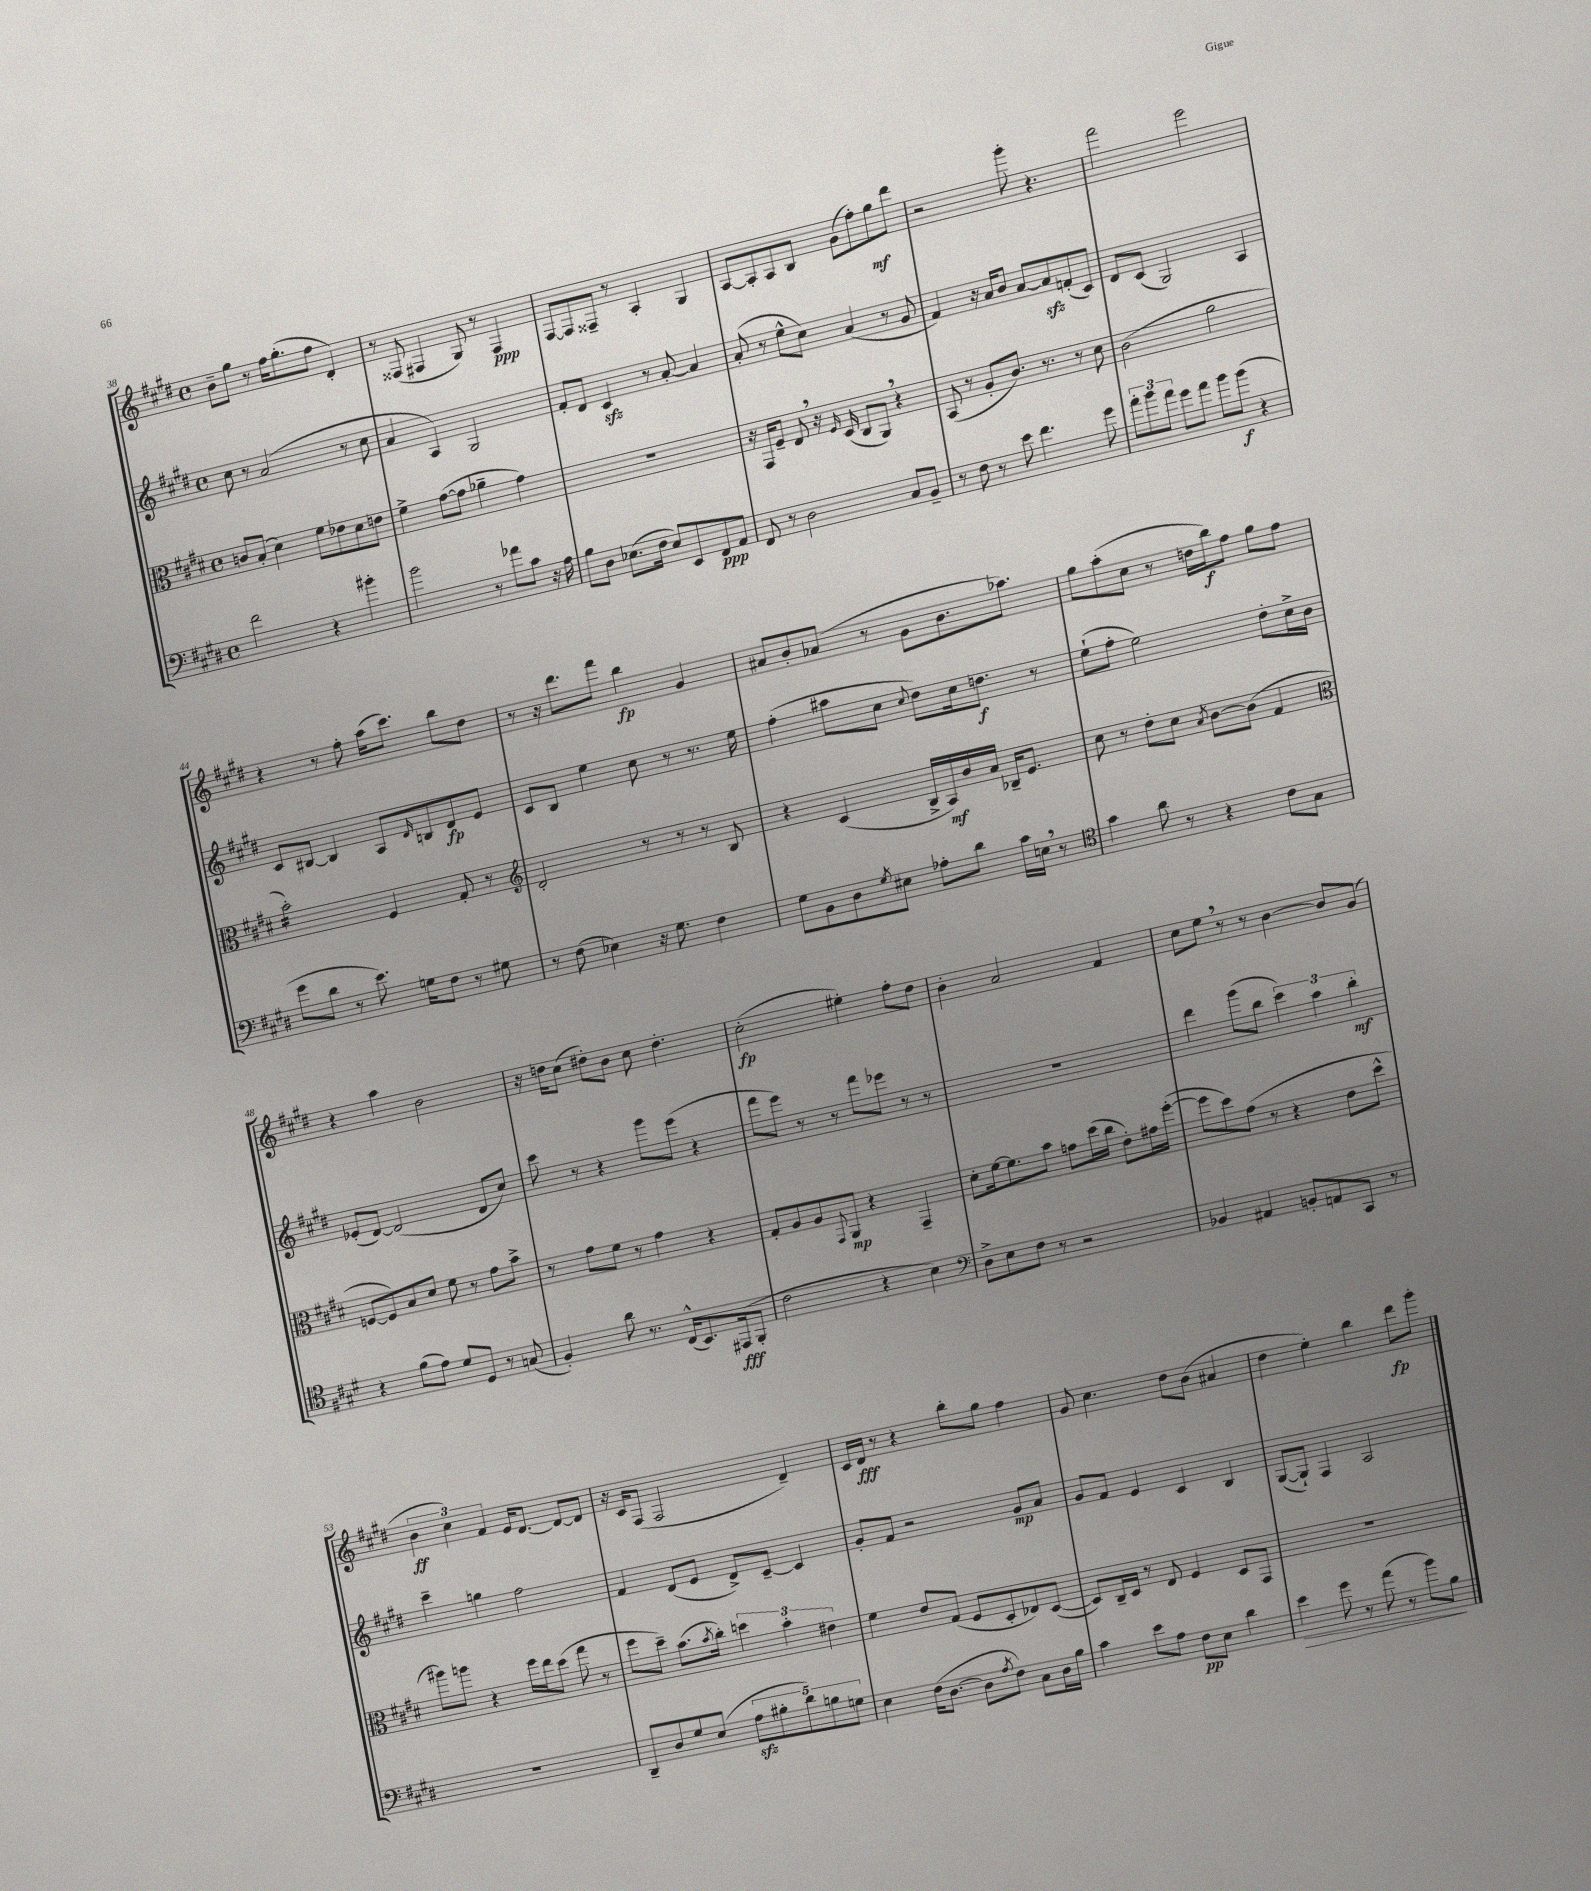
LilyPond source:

<<
\new StaffGroup <<
\new Staff = "s0" {
    \clef treble \key e \major \defaultTimeSignature \time 4/4
    b'8-- gis''8 r8 fis''16 gis''8.-.( fis''8 dis'4-.) |
    r8 fisis8( fis4 gis8) r8 fis4\ppp |
    fis8~ fis8 fisis8-- r8 a4-. gis4 |
    a8~ a8-. a8 b8 gis'8( fis''8-.) gis''8\mf dis'''8 |
    r2 gis'''8-. r4. |
    fis'''2 e'''2 |
    r4 r8 fis''8-. a''16( cis'''8.) b''8 dis''8 |
    r8 r16 dis'''8. fis'''8 b''4\fp gis'4 |
    ais'8 b'8-. aes'8( r8 gis'8 b'8. aes''8.) |
    gis''8 a''8-.( cis''8 r8 d''16 b''16\f) fis''8 gis''8 fis''8 |
    r4 a''4 b'2 |
    r16 d''16 cis''8( dis''8-.) b'8 cis''8 dis''4.-. |
    cis''2-.\fp( eis''4-.) fis''8-. dis''8 |
    b'4-. a'2 fis'4 |
    cis''8 e''8 \breathe r8 r8 b'4~ b'8 gis'8( |
    \tuplet 3/2 { b'4\ff cis''4) fis'4 } e'16 dis'8.~ dis'8~ dis'8 |
    r16 cis'16 fis8( fis2 dis'4--) |
    cis'16 dis'16\fff r8 r4 b''8-. gis''8 fis''4 |
    gis'8 cis''4. dis''8 b'8( ais'4 |
    dis''4 e''4-.) b''4 dis'''8\fp gis'''8-. \bar "|." |
}
\new Staff = "s1" {
    \clef treble \key e \major \defaultTimeSignature \time 4/4
    cis''8 r8 a'2( r8 cis''8 |
    a'4 a4) gis2 |
    fis'8-. dis'8 cis'4\sfz r8 a'8~-. a'4 |
    a'8-.( r8 e''8-^ cis''8) a'4( r8 gis'8 |
    fis'4) r16 a'16 b'8 a'8~ a'8\sfz f'8-.( cis'8) |
    dis'8 cis'8( gis2) a4 |
    cis'8 bis8~ bis4 a8 \grace { dis'16 } b8 dis'8\fp e'8 |
    cis'8 b8 e''4 cis''8 r8 r8. e''16 |
    fis''4-.( ais''8 cis''8 \appoggiatura { cis''8 } dis''8) cis''16 d''8.\f r8 |
    e''8-!( fis''8-. e''2) dis''8-. cis''16-> b'16 |
    ees'8-.( dis'8~) dis'2( dis'8 cis''8) |
    cis'''8 r8 r4 gis'''8 e'''8( r4 |
    fis'''8 e'''8) r8 r8 fis'''8 ees'''8 r8 r8 |
    R1 |
    dis'''4 gis'''8( b''8 \tuplet 3/2 { cis'''4) a''4 b''4-.\mf } |
    cis'''4-- g''4 fis''2 |
    fis'4 dis'8( e'8 dis'8->) cis'8~-- cis'4 |
    gis'8-. fis'8 r2 gis'8\mp a'8 |
    gis'8 fis'8 e'4 cis'4 b4 |
    gis8~( gis8-!) fis4 a2 \bar "|." |
}
\new Staff = "s2" {
    \clef alto \key e \major \defaultTimeSignature \time 4/4
    c'8 b8-.( dis'4) fis'8 ees'8 dis'8 e'8 |
    fis'4-> gis'8~( gis'8 aes'4-- gis'4) |
    R1 |
    r16 gis,16 fis8-- e8 \breathe r16 \grace { fis16 } dis16( cis8 a,8) \breathe r4 |
    b,8( r8 a8-. cis'8.) r8. r8 dis'8 |
    cis'2( a'2 |
    b'2:16-.) fis4 gis8-. r8 |
    \clef treble dis'2-. r8 r8 r8 b8 |
    r4 cis'4( b16-> a16\mf) b'16 a'16 bes16-- e'8. |
    cis''8 r8 dis''8-. cis''8 \acciaccatura { a'8 } b'8~ b'8( fis'4 |
    \clef alto f8~ f8) b8 dis'8 fis'8 r8 gis'8 b'8-> |
    r8 gis'8 fis'8 r8 gis'4 r4 |
    gis8-. a8 a8 \appoggiatura { gis,8 } a,8\mp r4 gis,4-- |
    dis'8-. fis'16~ fis'8. b'8 g'8 dis''16( cis''16 e'8-.) gis'16 fis''16~-.( |
    fis''8 dis''8) gis'8( r8 r4 e'8 dis''8-^ |
    ais''8) a''8 r4 fis''16 e''16 dis''8( gis''8 r8 |
    fis''8 dis''8--) b'8.( \acciaccatura { b'8 } cis''16-.) \tuplet 3/2 { d''4 b'4-. eis'4 } |
    fis'4 e'8 gis8( fis8 dis8-. ees8) dis8~( |
    dis8) cis16-- dis16 r8 e8 fis4 dis8 gis,8 |
    R1 \bar "|." |
}
\new Staff = "s3" {
    \clef bass \key e \major \defaultTimeSignature \time 4/4
    fis'2 r4 bis'4-. |
    b'2 r8 aes'8 cis'8 r16 a16 |
    b8 dis8 ees8.( fis16 ees8) e,8 fis,8\ppp a,8 |
    fis,8 r8 dis2 cis8 b,8-- |
    r8 fis8 r8 e'8 fis'4. gis'8 |
    \tuplet 3/2 { a'8-. b'8 a'8 } gis'8 a'8 b'8 b'8\f( r4 |
    gis'8 dis'8 r8 e'8.) g16 fis8 r8 gis8 |
    r8 fis8( ees4) r16 gis8. fis4 |
    gis8 b,8 dis8 \acciaccatura { gis8 } eis8 aes8-. dis'8 cis'16 e16 \breathe r8 |
    \clef tenor gis'4 a'8 r8 r4 cis'8 gis8 |
    r4 fis'8( e'8) dis'8 dis8 r8 g8( |
    fis4-.) a'8 r8. cis16-^( b,8.) eis,16\fff( fis,8-. |
    cis'2 r4 b4) |
    \clef bass dis8-> e8 fis8 r8 r2 |
    bes,4 ais,4 b,8-. a,8 cis,8 r8 |
    R1 |
    dis,8-- dis8 gis8 e8( \tuplet 5/4 { a8\sfz bis8-. dis'8) b8 g8 } |
    e4 fis16( dis8.~ dis8 \acciaccatura { a8 } fis8) cis8 dis16 b16 |
    cis'4 e'8 a8 fis8\pp e8 dis'4 |
    e'4\> gis'8 r8 a'8( r8 b'8) b8\! \bar "|." |
}
>>
>>
\layout { \context { \Score currentBarNumber = #38 } }
